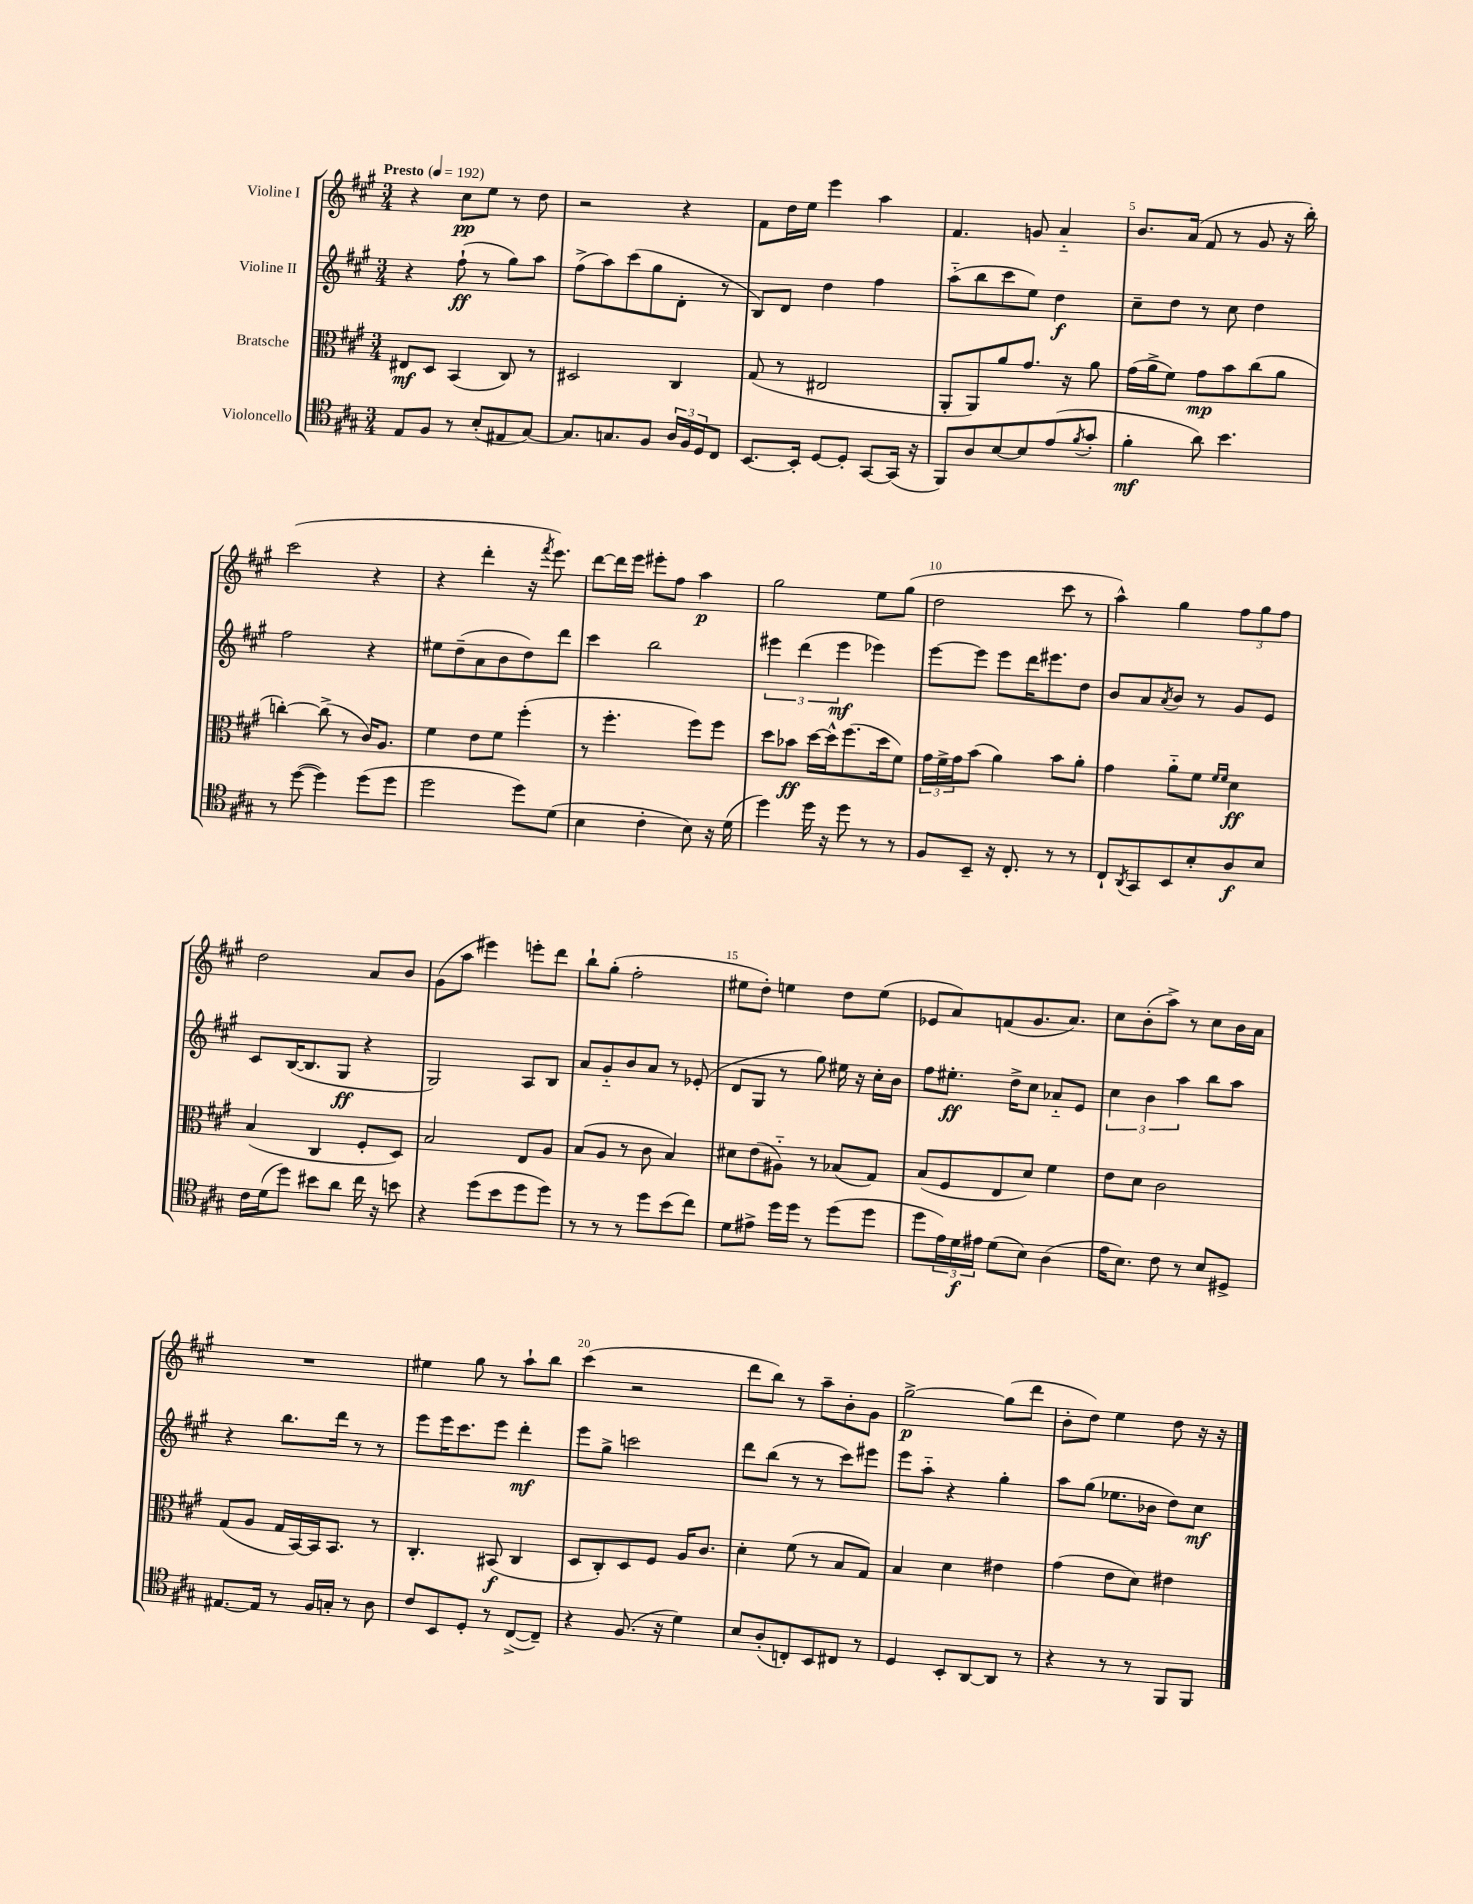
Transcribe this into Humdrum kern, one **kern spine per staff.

**kern	**dynam	**kern	**dynam	**kern	**dynam	**kern	**dynam
*part4	*part4	*part3	*part3	*part2	*part2	*part1	*part1
*staff4	*staff4	*staff3	*staff3	*staff2	*staff2	*staff1	*staff1
*I"Violoncello	*	*I"Bratsche	*	*I"Violine II	*	*I"Violine I	*
*clefC4	*	*clefC3	*	*clefG2	*	*clefG2	*
*k[f#c#g#]	*	*k[f#c#g#]	*	*k[f#c#g#]	*	*k[f#c#g#]	*
*M3/4	*	*M3/4	*	*M3/4	*	*M3/4	*
*MM192	*	*MM192	*	*MM192	*	*MM192	*
=1	=1	=1	=1	=1	=1	=1	=1
!	!	!	!	!	!	!LO:TX:a:B:t=Presto	!
8E/L	.	8E#X/L	mf	4r	.	4r	.
8F#/J	.	8D/J	.	.	.	.	.
8r	.	(4BB/	.	(8ff#`\	ff	8cc#\L	pp
(8B'/L	.	.	.	8r	.	8ee\J	.
8E#X/	.	8C#/)	.	8gg#\L)	.	8r	.
[8G#/J)	.	8r	.	8aa\J	.	8dd\	.
=2	=2	=2	=2	=2	=2	=2	=2
8.G#/L]	.	2D#X/	.	(8ff#^\L	.	2r	.
.	.	.	.	8aa\)	.	.	.
8.Gn/	.	.	.	.	.	.	.
.	.	.	.	(8ccc#\	.	.	.
8F#/J	.	.	.	8gg#\	.	.	.
24A/LL	.	4C#/	.	8d'\J	.	4r	.
24F#/	.	.	.	.	.	.	.
24D/J	.	.	.	.	.	.	.
8C#/J	.	.	.	8r	.	.	.
=3	=3	=3	=3	=3	=3	=3	=3
[8.BB/L	.	(8G#/	.	8B/L)	.	8f#\L	.
.	.	8r	.	8d/J	.	16dd\L	.
16BB'/Jk]	.	.	.	.	.	16ee\JJ	.
[8D/L	.	2E#X/	.	4dd\	.	4eee\	.
8D'/J]	.	.	.	.	.	.	.
[8GG#/L	.	.	.	4ff#\	.	4aa\	.
(16GG#/Jk]	.	.	.	.	.	.	.
16r	.	.	.	.	.	.	.
=4	=4	=4	=4	=4	=4	=4	=4
8FF#/L)	.	8AA'/L	.	(8aa\L	.	4.f#/	.
8A/	.	8AA/)	.	8bb\	.	.	.
[8B/	.	8a/	.	8ccc#\	.	.	.
8B/]	.	8.g#/J	.	8ee\J)	.	8gn/	.
(8e/	.	.	.	4dd\	f	4a/	.
.	.	16r	.	.	.	.	.
8qf#/	.	.	.	.	.	.	.
8g#'/J	.	8a\	.	.	.	.	.
=5	=5	=5	=5	=5	=5	=5	=5
4f#'\	mf	(16g#\LL	.	8cc#~\L	.	8.b/L	.
.	.	16a^\J	.	.	.	.	.
.	.	8f#\J)	.	8dd\J	.	.	.
.	.	.	.	.	.	(16a/Jk	.
8a\)	.	8g#\L	mp	8r	.	8f#/	.
4.b\	.	8b\	.	8cc#\	.	8r	.
.	.	(8cc#\	.	4dd\	.	8g#/	.
.	.	8a\J	.	.	.	16r	.
.	.	.	.	.	.	16bb'\)	.
!!LO:LB:g=z
=6	=6	=6	=6	=6	=6	=6	=6
8r	.	[4ccn'\)	.	2ff#\	.	(2ccc#\	.
([8dd\	.	.	.	.	.	.	.
4dd\])	.	(8cc^\]	.	.	.	.	.
.	.	8r	.	.	.	.	.
(8dd\L	.	16c#/KL)	.	4r	.	4r	.
.	.	8.A/J	.	.	.	.	.
8dd\J	.	.	.	.	.	.	.
=7	=7	=7	=7	=7	=7	=7	=7
2dd\	.	4f#\	.	8ee#X\L	.	4r	.
.	.	.	.	(8dd~\	.	.	.
.	.	8e\L	.	8a\	.	4ddd'\	.
.	.	8f#\J	.	8b\	.	.	.
8dd\L)	.	(4ff#'\	.	8dd\)	.	16r	.
.	.	.	.	.	.	8qfff#/	.
.	.	.	.	.	.	8.eee\)	.
(8d\J	.	.	.	8ddd\J	.	.	.
=8	=8	=8	=8	=8	=8	=8	=8
4B\	.	8r	.	4ccc#\	.	[8ddd\L	.
.	.	4.ff#'\	.	.	.	16ddd\L]	.
.	.	.	.	.	.	16eee\JJ	.
4c#'\	.	.	.	2bb\	.	8eee#X'\L	.
.	.	.	.	.	.	8ff#\J	.
8B\)	.	8ff#\L)	.	.	.	4aa\	p
16r	.	8ff#\J	.	.	.	.	.
(16d\	.	.	.	.	.	.	.
=9	=9	=9	=9	=9	=9	=9	=9
4dd\)	.	8dd\L	.	6eee#X\	.	2gg#\	.
.	.	8b-X\J	ff	.	.	.	.
.	.	.	.	(6ddd\	.	.	.
16dd\	.	[16dd\LL	.	.	.	.	.
16r	.	16dd^^\J]	.	.	.	.	.
.	.	.	.	6eee#\	mf	.	.
8dd\	.	(8.ff#\	.	.	.	.	.
8r	.	.	.	4eee-X\)	.	8ee\L	.
.	.	16dd\k	.	.	.	.	.
8r	.	8f#\J)	.	.	.	(8gg#\J	.
=10	=10	=10	=10	=10	=10	=10	=10
8F#/L	.	24g#\LL	.	[8eee\L	.	2dd\	.
.	.	24f#^\	.	.	.	.	.
.	.	24g#\J	.	.	.	.	.
8BB~/J	.	(8b\J	.	8eee\J]	.	.	.
16r	.	4a\)	.	8eee\L	.	.	.
8.C#'/	.	.	.	.	.	.	.
.	.	.	.	16ddd\K	.	.	.
.	.	.	.	8.eee#X\	.	.	.
8r	.	8b\L	.	.	.	8ccc#\	.
8r	.	8a'\J	.	8dd\J	.	8r	.
=11	=11	=11	=11	=11	=11	=11	=11
8C#`/L	.	4g#\	.	8b/L	.	4aa^^\)	.
8qAA/	.	.	.	.	.	.	.
8GG#/	.	.	.	8a/	.	.	.
.	.	.	.	8qa/	.	.	.
8BB/	.	8a\L	.	8b/J	.	4gg#\	.
8B'/	.	8f#\J	.	8r	.	.	.
.	.	16qqf#/LL	.	.	.	.	.
.	.	16qqf#/JJ	.	.	.	.	.
8A/	f	4d\	ff	8g#/L	.	12ff#\L	.
.	.	.	.	.	.	12gg#\	.
8B/J	.	.	.	8e/J	.	.	.
.	.	.	.	.	.	12ff#\J	.
!!LO:LB:g=z
=12	=12	=12	=12	=12	=12	=12	=12
16c#\LL	.	(4B/	.	8c#/L	.	2dd\	.
(16d\J	.	.	.	.	.	.	.
8dd\J)	.	.	.	([16B/K	.	.	.
.	.	.	.	8.B/]	.	.	.
8b#X\L	.	4C#/	.	.	.	.	.
8a\J	.	.	.	8G#/J	ff	.	.
16cc#\	.	8F#'/L	.	4r	.	8a/L	.
16r	.	.	.	.	.	.	.
8bn\	.	8D/J)	.	.	.	8b/J	.
=13	=13	=13	=13	=13	=13	=13	=13
4r	.	2B/	.	2G#/)	.	(8g#\L	.
.	.	.	.	.	.	8aa\J	.
(8dd\L	.	.	.	.	.	4eee#X\)	.
8b\	.	.	.	.	.	.	.
8dd\	.	8E/L	.	8A/L	.	8eeen'\L	.
8dd\J)	.	8A/J	.	8B/J	.	8ddd\J	.
=14	=14	=14	=14	=14	=14	=14	=14
8r	.	(8B/L	.	8a/L	.	8bb`\L	.
8r	.	8A/J	.	8g#/	.	(8gg#'\J	.
8r	.	8r	.	8b/	.	2ff#'\	.
8dd\L	.	8c#\	.	8a/J	.	.	.
(8b\	.	4B/)	.	8r	.	.	.
8cc#\J)	.	.	.	(8e-X'/	.	.	.
=15	=15	=15	=15	=15	=15	=15	=15
8d\L	.	8d#X\L	.	8d/L	.	8ee#X\L	.
8e#X^\J	.	(8e\	.	8G#/J	.	8dd'\J)	.
16dd\LL	.	8A#X\J)	.	8r	.	4een\	.
16dd\JJ	.	.	.	.	.	.	.
8r	.	8r	.	8gg#\)	.	.	.
(8dd\L	.	(8B-X/L	.	16ee#X\	.	8dd\L	.
.	.	.	.	16r	.	.	.
8dd\J	.	8G#/J)	.	16cc#'\LL	.	(8ee\J	.
.	.	.	.	16b\JJ	.	.	.
=16	=16	=16	=16	=16	=16	=16	=16
8dd\L	.	(8B/L	.	8ff#\L	.	8e-X/L	.
24e\L)	.	8F#/	.	8.ee#X'\J	ff	8a/)	.
24d\	f	.	.	.	.	.	.
24e#X\JJ	.	.	.	.	.	.	.
(8d\L	.	8E/	.	.	.	(8fn/	.
.	.	.	.	16dd^\KL	.	.	.
8B\J)	.	8d/J)	.	8cc#\J	.	8.g#/	.
(4A\	.	4f#\	.	8a-X/L	.	.	.
.	.	.	.	.	.	8.a/J)	.
.	.	.	.	8e/J	.	.	.
=17	=17	=17	=17	=17	=17	=17	=17
16e\KL	.	8e\L	.	6cc#\	.	8cc#\L	.
8.B\J)	.	.	.	.	.	.	.
.	.	8d\J	.	.	.	(8b'\	.
.	.	.	.	6b\	.	.	.
8c#\	.	2c#\	.	.	.	8aa^\J)	.
.	.	.	.	6aa\	.	.	.
8r	.	.	.	.	.	8r	.
8B/L	.	.	.	8bb\L	.	8cc#\L	.
8D#X^/J	.	.	.	8aa\J	.	16b\L	.
.	.	.	.	.	.	16a\JJ	.
!!LO:LB:g=z
=18	=18	=18	=18	=18	=18	=18	=18
[8.E#X/L	.	(8G#/L	.	4r	.	2.r	.
.	.	8A/J	.	.	.	.	.
16E#/Jk]	.	.	.	.	.	.	.
8r	.	16G#/LL	.	8.bb\L	.	.	.
.	.	[16BB/)	.	.	.	.	.
16F#/LL	.	16BB/J]	.	.	.	.	.
16Gn'/JJ	.	8.BB/J	.	16ddd\Jk	.	.	.
8r	.	.	.	8r	.	.	.
8A\	.	8r	.	8r	.	.	.
=19	=19	=19	=19	=19	=19	=19	=19
8c#/L	.	4.C#'/	.	8eee\L	.	4ee#X\	.
8BB/	.	.	.	16eee\K	.	.	.
.	.	.	.	8.ccc#\	.	.	.
8D'/J	.	.	.	.	.	8gg#\	.
8r	.	(8BB#X/	f	8eee\J	.	8r	.
([8C#^/L	.	4C#/	.	4ddd'\	mf	8aa`\L	.
8C#~/J])	.	.	.	.	.	8bb\J	.
=20	=20	=20	=20	=20	=20	=20	=20
4r	.	8D/L	.	8eee\L	.	(4ccc#\	.
.	.	8C#'/)	.	8gg#^\J	.	.	.
(8.F#/	.	8D/	.	2cccn\	.	2r	.
.	.	8F#/J	.	.	.	.	.
16r	.	.	.	.	.	.	.
4d\)	.	16A/KL	.	.	.	.	.
.	.	8.c#/J	.	.	.	.	.
=21	=21	=21	=21	=21	=21	=21	=21
8B/L	.	4d'\	.	8ddd\L	.	8ddd\L	.
(8A'/	.	.	.	(8bb\J	.	8bb\J)	.
8Cn'/)	.	(8f#\	.	8r	.	8r	.
8BB/	.	8r	.	8r	.	8aa~\L	.
8C#X/J	.	8B/L	.	8ccc#\L)	.	8b'\	.
8r	.	8G#/J)	.	8eee#X\J	.	8g#\J	.
=22	=22	=22	=22	=22	=22	=22	=22
4D/	.	4B/	.	8eee\L	.	[2gg#^\	p
.	.	.	.	8aa\J	.	.	.
8BB'/L	.	4d\	.	4r	.	.	.
[8AA/	.	.	.	.	.	.	.
8AA/J]	.	4e#X\	.	4gg#'\	.	(8gg#\L]	.
8r	.	.	.	.	.	8ddd\J	.
=23	=23	=23	=23	=23	=23	=23	=23
4r	.	(4g#\	.	8aa\L	.	8b'\L	.
.	.	.	.	(8gg#\J	.	8dd\J)	.
8r	.	8e\L	.	8.ee-X\L	.	4ee\	.
8r	.	8d\J)	.	.	.	.	.
.	.	.	.	16b-X\Jk	.	.	.
8FF#/L	.	4e#X\	.	8dd\L)	.	8dd\	.
8FF#/J	.	.	.	8cc#\J	mf	16r	.
.	.	.	.	.	.	16r	.
==	==	==	==	==	==	==	==
*-	*-	*-	*-	*-	*-	*-	*-
